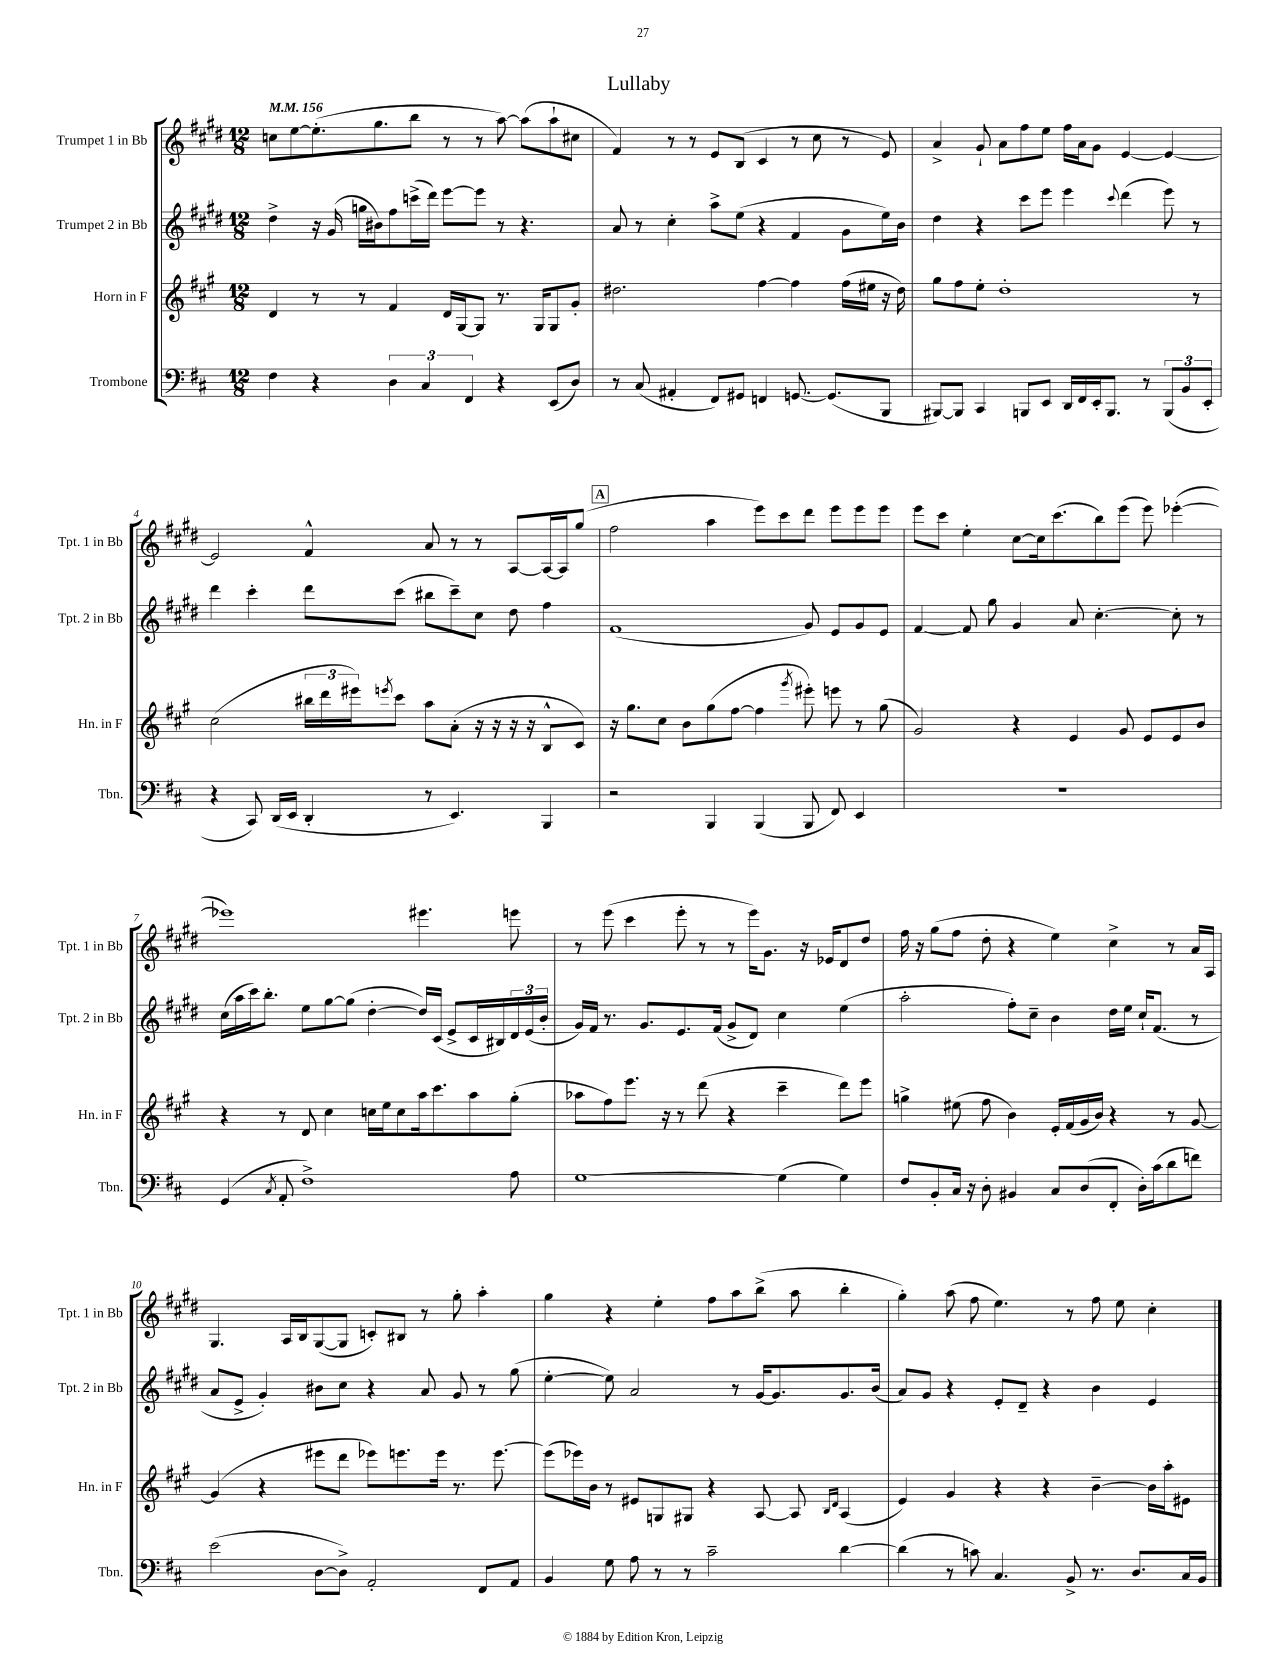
\header { title = "Lullaby" }
<<
\new StaffGroup <<
\new Staff = "s0" \with { instrumentName = "Trumpet 1 in Bb" shortInstrumentName = "Tpt. 1 in Bb" } {
    \clef treble \key e \major \numericTimeSignature \time 12/8 \tempo 4 = 156
    c''8 e''8~ e''8.-.( gis''8. b''8 r8 r8 a''8~) a''8( a''8-! cis''8 |
    fis'4) r8 r8 e'8 b8( cis'4 r8 cis''8 r8 e'8) |
    a'4-> gis'8-! a'8 fis''8 e''8 fis''16 a'16 gis'8 e'4~ e'4~ |
    e'2 fis'4-^ a'8 r8 r8 a8~ a16~ a16 gis''8( |
    \mark \markup { \box "A" } fis''2 a''4 e'''8) cis'''8 dis'''8 e'''8 e'''8 e'''8 |
    e'''8 cis'''8 e''4-. cis''8~ cis''16 cis'''8.( b''8) e'''8( e'''8) ees'''4~-.( |
    ees'''1) eis'''4. e'''8 |
    r8 e'''8( cis'''4 e'''8-. r8 r8 e'''16) gis'8. r16 ees'16 dis'8 dis''8 |
    fis''16 r16 gis''8( fis''8 dis''8-. r4 e''4) cis''4-> r8 a'16 a16 |
    gis4. a16 b16 gis8~( gis8 c'8-.) bis8 r8 gis''8-. a''4-. |
    gis''4 r4 e''4-. fis''8 a''8 b''8->( a''8 b''4-. |
    gis''4-.) a''8( fis''8 e''4.) r8 fis''8 e''8 cis''4-. \bar "|." |
}
\new Staff = "s1" \with { instrumentName = "Trumpet 2 in Bb" shortInstrumentName = "Tpt. 2 in Bb" } {
    \clef treble \key e \major \numericTimeSignature \time 12/8
    dis''4-> r16 gis'16( g''16 bis'16) fis''8 c'''16->( dis'''16) e'''8~ e'''8 r8 r4. |
    a'8 r8 cis''4-. a''8-> e''8( r4 fis'4 gis'8 e''16) b'16 |
    dis''4 r4 cis'''8 e'''8 e'''4 \appoggiatura { cis'''8 } dis'''4( e'''8) r8 |
    dis'''4 cis'''4-. dis'''8 cis'''8( bis''8 cis'''8--) cis''8 dis''8 fis''4 |
    \mark \markup { \box "A" } fis'1( gis'8) e'8 gis'8 e'8 |
    fis'4~ fis'8 gis''8 gis'4 a'8 cis''4.~-. cis''8-. r8 |
    cis''16( a''16 cis'''16) b''8.-. e''8 gis''8~ gis''8( dis''4~-. dis''16) cis'16( e'8-> cis'16 bis16) \tuplet 3/2 { dis'16 e'16( b'16-. } |
    gis'16) fis'16 r8. gis'8. e'8. fis'16( gis'8-> dis'8) cis''4 e''4( |
    a''2-. fis''8-.) cis''8-- b'4 dis''16 e''16 cis''16-! fis'8.( r8 |
    a'8 e'8-> gis'4-.) bis'8 cis''8 r4 a'8 gis'8 r8 gis''8( |
    e''4~-. e''8) a'2 r8 gis'16~ gis'8. gis'8. b'16( |
    a'8) gis'8 r4 e'8-. dis'8-- r4 b'4 e'4 \bar "|." |
}
\new Staff = "s2" \with { instrumentName = "Horn in F" shortInstrumentName = "Hn. in F" } {
    \clef treble \key a \major \numericTimeSignature \time 12/8
    d'4 r8 r8 fis'4 d'16 gis16~ gis8 r8. gis16 gis8 gis'8-. |
    dis''2. fis''4~ fis''4 fis''16( eis''16 r16 dis''16) |
    gis''8 fis''8 e''8-. d''1-. r8 |
    cis''2( \tuplet 3/2 { bis''16 d'''16 eis'''16) } \acciaccatura { e'''8 } cis'''8 a''8 a'8-.( r16 r16 r16 r16 b8-^ cis'8) |
    \mark \markup { \box "A" } r16 gis''8. cis''8 b'8 gis''8( fis''8~ fis''4 \acciaccatura { gis'''8 } eis'''8-.) e'''8 r8 gis''8( |
    gis'2) r4 e'4 gis'8 e'8 e'8 b'8 |
    r4 r8 d'8 cis''4 c''16 e''16 c''8 a''16 cis'''8. a''8 gis''8-.( |
    aes''8 fis''8) e'''8. r16 r8 d'''8( r4 cis'''4-- d'''8) e'''8 |
    g''4-> eis''8( fis''8 b'4) e'16-. fis'16( gis'16 b'16) r4 r8 gis'8~ |
    gis'4( r4 eis'''8 d'''8 ees'''8) e'''8. e'''16 r8. e'''8.~ |
    e'''8( ees'''16) b'16 r8 eis'8 g8 gis8 r4 a8~ a8 \grace { b16 d'16 } a4( |
    e'4) gis'4 r4 r4 b'4~-- b'16 a''16-. eis'8 \bar "|." |
}
\new Staff = "s3" \with { instrumentName = "Trombone" shortInstrumentName = "Tbn." } {
    \clef bass \key d \major \numericTimeSignature \time 12/8
    fis4 r4 \tuplet 3/2 { d4 cis4 fis,4 } r4 e,8( d8) |
    r8 cis8( ais,4-. fis,8) gis,8 f,4 g,8.~ g,8.( b,,8 |
    bis,,8~) bis,,8 cis,4 b,,8 e,8 d,16 fis,16 e,16-. b,,8. r8 \tuplet 3/2 { b,,8( b,8 e,8-. } |
    r4 cis,8) d,16( e,16 d,4-. r8 e,4.) b,,4 |
    \mark \markup { \box "A" } r2 b,,4 b,,4( b,,8 fis,8) e,4 |
    R1. |
    g,4( \acciaccatura { cis8 } a,8-. fis1->) a8 |
    g1~ g4( g4) |
    fis8 b,8-. cis16 r16 d8-. bis,4 cis8 d8( fis,8-. d16-.) cis'16( d'8 f'8) |
    e'2( d8~ d8->) a,2-. fis,8 a,8 |
    b,4 g8 a8 r8 r8 cis'2-- d'4~ |
    d'4( r8 c'8) cis4. b,8-> r8. d8. cis16 b,16 \bar "|." |
}
>>
>>
